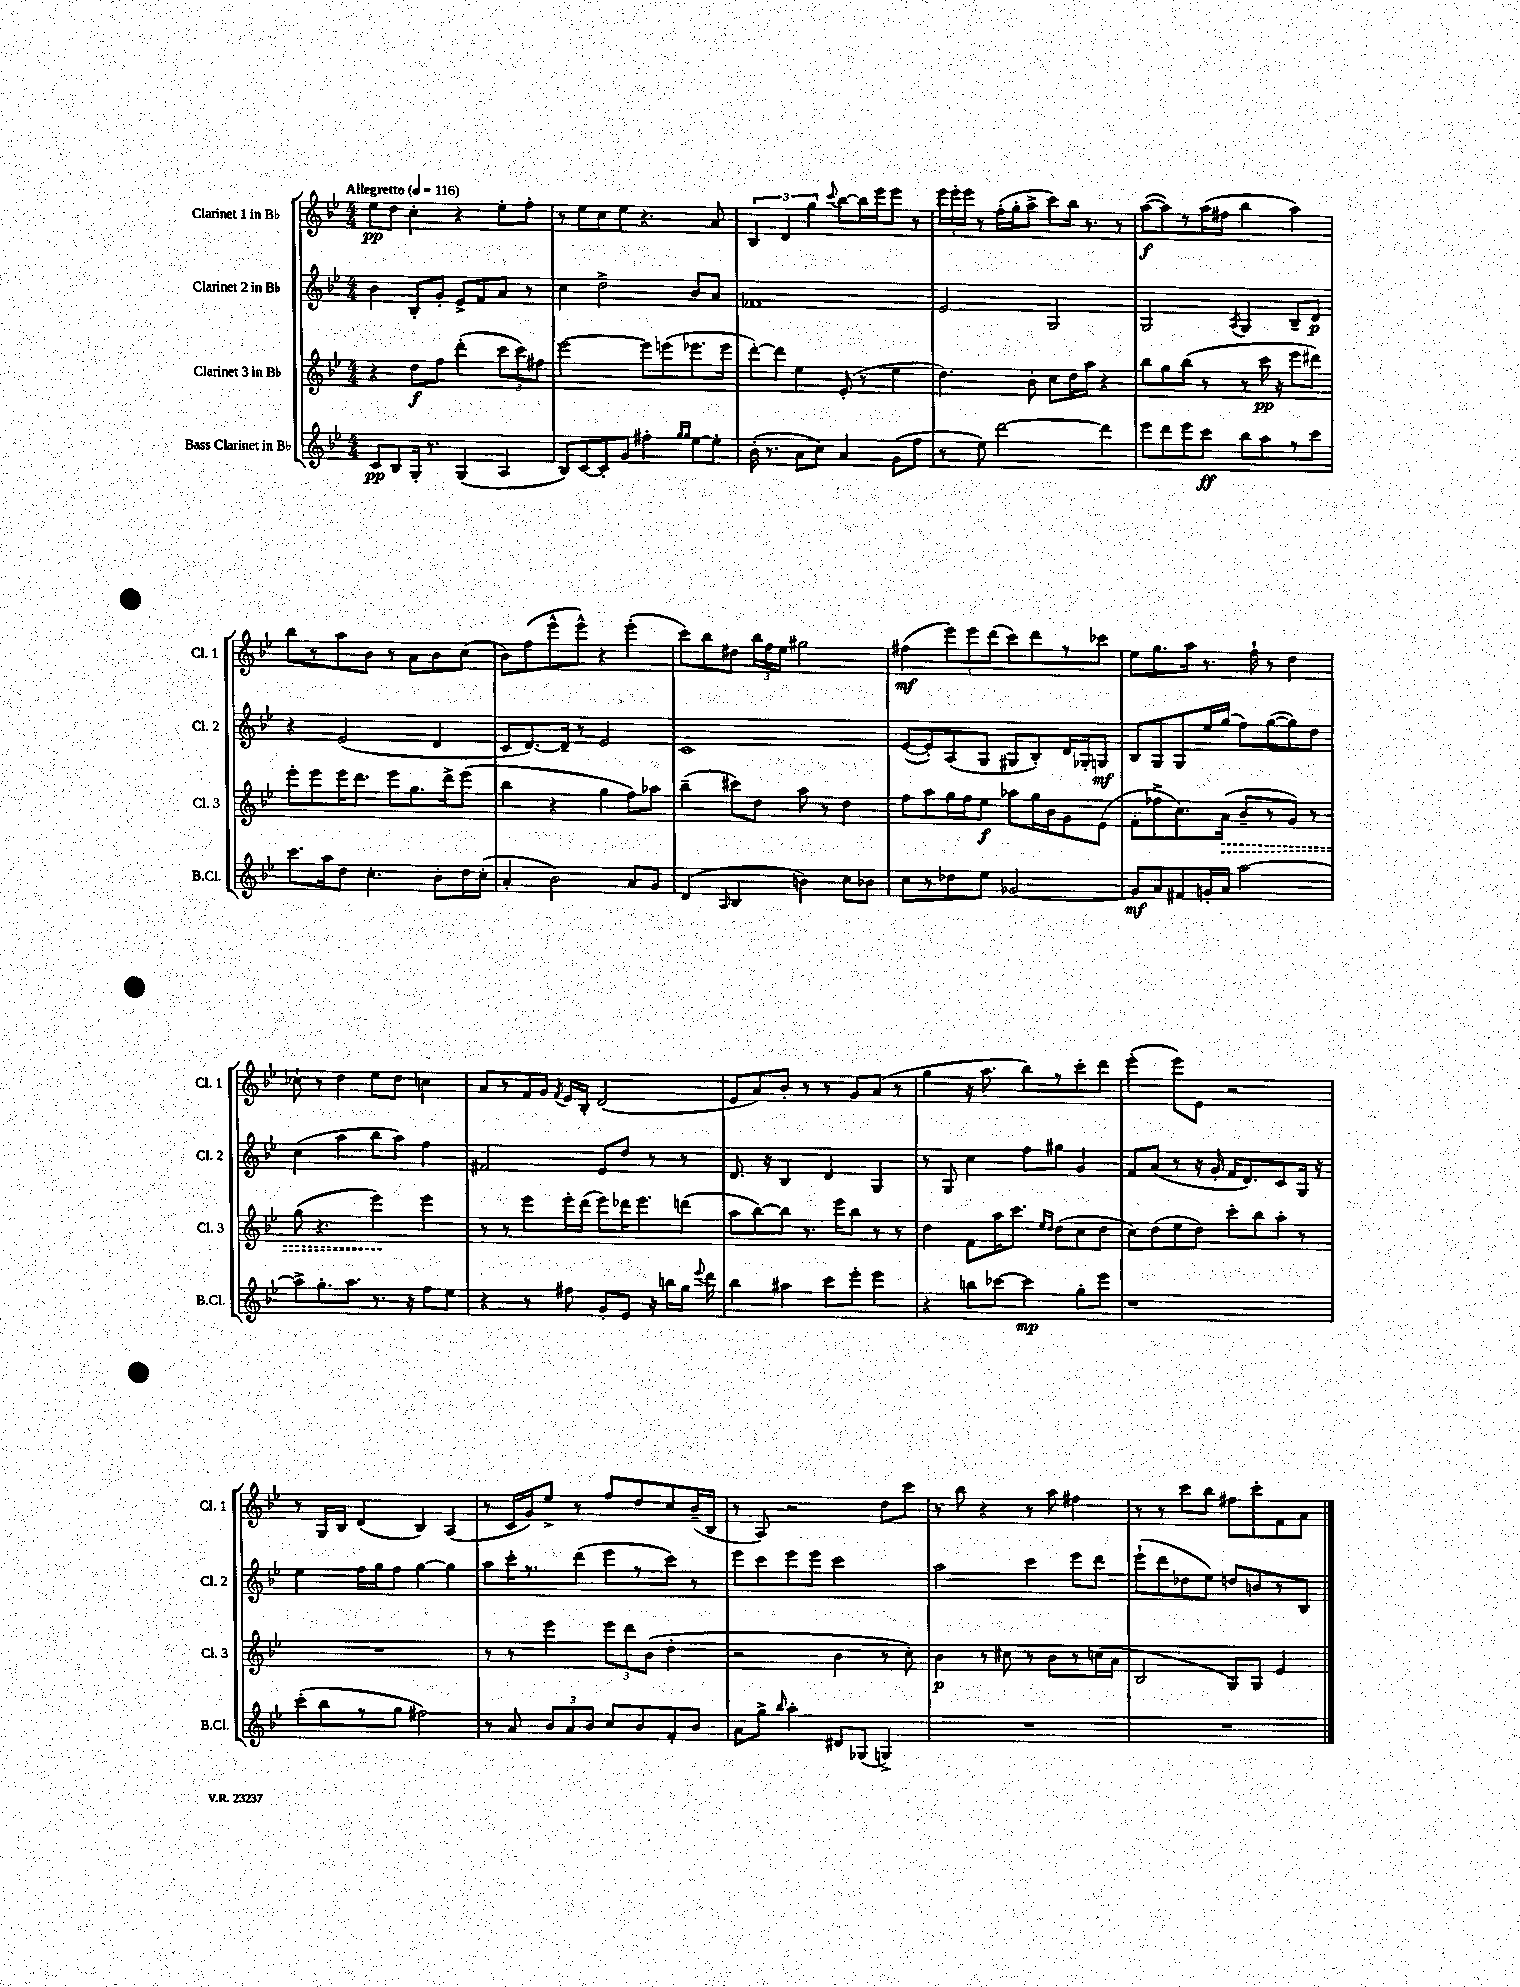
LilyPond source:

<<
\new StaffGroup <<
\new Staff = "s0" \with { instrumentName = "Clarinet 1 in Bb" shortInstrumentName = "Cl. 1" } {
    \clef treble \key bes \major \numericTimeSignature \time 4/4 \tempo "Allegretto" 4 = 116
    \autoBeamOff ees''8[\pp d''8] c''4-. r4 ees''8[-. f''8]-. |
    r8 ees''8[ c''8 ees''8] r4. a'8 |
    \tuplet 3/2 { bes4 d'4 g''4 } \appoggiatura { c'''8 } bes''8[~ bes''16 ees'''16 ees'''8] r8 |
    \tuplet 3/2 { ees'''16[ ees'''16-. ees'''16] } r8 f''16[-.( g''16-. a''8]-> c'''8[) bes''16] r8. r8 |
    a''8[~\f( a''8) r8 a''16( fis''16] bes''4 a''4) |
    bes''8[ r8 a''8 bes'8] r8 a'8[ bes'8 c''8]( |
    bes'8[) f''8( ees'''8-^ ees'''8]-^) r4 ees'''4-.( |
    c'''8[) bes''8 dis''8] \tuplet 3/2 { bes''16[ f''16 ees''16] } gis''2 |
    fis''4\mf( \tuplet 3/2 { ees'''8[) ees'''8 d'''8]( } c'''8[) d'''8 r8 ces'''8] |
    ees''8[ g''8. a''16] r8. f''16-! r8 d''4 |
    ces''8-! r8 d''4 ees''8[ d''8] c''4 |
    a'8[ r8 f'16 g'16] \acciaccatura { f'8 } ees'16[ bes16]-. d'2( |
    ees'8[ a'8) bes'8]-. r8 r8 g'8[ a'8]( r8 |
    g''4 r16 a''8. bes''8[) r8 c'''8-. d'''8] |
    ees'''4-.( ees'''8[) ees'8] r2 |
    r8 g16[ bes16] d'4( bes4) a4( |
    r8 c'16[ g'16) ees''8]-> r8 f''8[ d''8 c''8 bes'16--( bes16] |
    r8 a8) r2 d''8[ c'''8] |
    r8 bes''8 r4 r8 a''8 fis''4 |
    r8 r8 c'''8[ bes''8] fis''8[ c'''8-. f'8 a'8] \bar "|." |
}
\new Staff = "s1" \with { instrumentName = "Clarinet 2 in Bb" shortInstrumentName = "Cl. 2" } {
    \clef treble \key bes \major \numericTimeSignature \time 4/4
    \autoBeamOff bes'4 bes8[-. g'8]-. ees'8[-> f'8 a'8] r8 |
    c''4 d''2-> bes'8[ a'8] |
    fes'1 |
    ees'2 g2 |
    g2 \acciaccatura { a8 } g4 bes8[-- d'8]\p |
    r4 ees'2( d'4 |
    c'8[ d'8.~) d'16]-- r8 ees'2 |
    c'1 |
    ees'8[~( ees'8-.) a8( g8] gis8[ bes8-.) d'16 ges16-. g8]\mf |
    bes8[ g8 g8 ees''16 g''16]( f''8[) g''8~( g''8) d''8] |
    c''4( a''4 bes''8[ a''8]) f''4 |
    fis'2 ees'8[ d''8] r8 r8 |
    d'8. r16 bes4 d'4 g4 |
    r8 g8 c''4 f''8[ gis''8] g'4 |
    f'8[ a'8]( r8 r16 g'16-. f'16[ d'8.) c'8 g16] r16 |
    ees''4 f''16[ g''16 f''8] g''4~ g''4 |
    a''8[ c'''16-. r8. d'''8]( ees'''8[ r8 c'''8]) r8 |
    ees'''8[ c'''8 ees'''8 ees'''8] c'''2 |
    a''2 c'''4 ees'''8[ d'''8] |
    ees'''8[-!( d'''8 des''8 ees''8]) d''8[ b'8 r8 bes8] \bar "|." |
}
\new Staff = "s2" \with { instrumentName = "Clarinet 3 in Bb" shortInstrumentName = "Cl. 3" } {
    \clef treble \key bes \major \numericTimeSignature \time 4/4
    \autoBeamOff r4 d''8[\f f''8] d'''4-.( \tuplet 3/2 { c'''8[ c'''8) fis''8] } |
    ees'''2~ ees'''8[ e'''8( ees'''8. ees'''16] |
    d'''8[~-.) d'''8] ees''4 ees'8-.( r8 ees''4 |
    d''4.) bes'8-. c''8[ d''16 a''16] r4 |
    bes''8[ g''8 bes''8]( r8 r8 c'''16\pp r16 ees'''8[ dis'''8]) |
    ees'''8[-. ees'''8 ees'''16 d'''8.] ees'''8[ g''8. d'''16-> ees'''8]( |
    bes''4 r4 g''4 f''8[) aes''8] |
    bes''4--( cis'''8[) d''8] a''8 r8 d''4 |
    f''8[ a''8 g''16 f''16 ees''8]\f aes''8[ g''16 bes'16 g'8 ees'8]( |
    f'8[-. fes''8-> c''8.) \once \override Hairpin.style = #'dashed-line a'16]\>( bes'8[-- r8 g'8]) r8 |
    g''8( r4. ees'''4\!) ees'''4 |
    r8 r8 ees'''8[ ees'''16-. d'''16]( ees'''8[) des'''16 ees'''8. d'''8]( |
    a''8[ bes''8~) bes''8] r8. ees'''16[ bes''8] r8 r8 |
    d''4 f'8[ a''16 c'''8.] \grace { ees''16[ d''16] } d''8[( c''8 d''8] |
    c''8[) d''8( ees''8 d''8]) c'''8[-. bes''8 a''8]-. r8 |
    R1 |
    r8 r8 ees'''4 \tuplet 3/2 { ees'''8[ d'''8 bes'8]( } d''4-. |
    r2 bes'4 r8 c''8-.) |
    bes'4\p r8 cis''8 r8 bes'8[ r8 c''16( a'16] |
    bes2 g8[) g8] ees'4 \bar "|." |
}
\new Staff = "s3" \with { instrumentName = "Bass Clarinet in Bb" shortInstrumentName = "B.Cl." } {
    \clef treble \key bes \major \numericTimeSignature \time 4/4
    \autoBeamOff c'8[\pp bes8 g16]-. r8. g4( a4 |
    bes8[) c'8~ c'8-. g'8] fis''4-. \grace { g''16[ g''16] } ees''8[~ ees''8]-. |
    bes'16-.( r8. a'8[ c''8]) a'4 g'8[( f''8] |
    r8 ees''8) d'''2~ d'''4 |
    ees'''8[ d'''8 ees'''8 c'''8]\ff bes''8[ a''8 r8 c'''8] |
    c'''8.[ a''16 d''8] c''4.-. bes'8[-. d''16 c''16]-.( |
    a'4-. bes'2) a'8[ g'8] |
    d'4( \grace { a16 } bes4 b'4) c''8[ bes'8] |
    c''8[ r8 des''8 ees''8] ges'2~ |
    ges'8[\mf a'8 fis'8 g'16-. a'16] a''2~ |
    a''8[-> g''8.-. a''8.] r8. r16 f''8[ ees''8] |
    r4 r8 fis''8 g'8[-. ees'8] r16 b''16[ g''16] \appoggiatura { ees'''8 } d'''16 |
    bes''4 ais''4 c'''8[ ees'''8]-. ees'''4 |
    r4 b''8[ ces'''8]~ ces'''4\mp g''8[-. ees'''8] |
    r1 |
    c'''8[-.( bes''8 r8 g''8] fis''2) |
    r8 a'8 \tuplet 3/2 { bes'8[ a'8 bes'8] } c''8[ bes'8 f'8-. bes'8] |
    a'8[ g''8]-> \grace { bes''16 } a''4-. dis'8[ ges8]( g4->) |
    R1 |
    R1 \bar "|." |
}
>>
>>
\layout { \context { \Score \remove "Bar_number_engraver" } }
